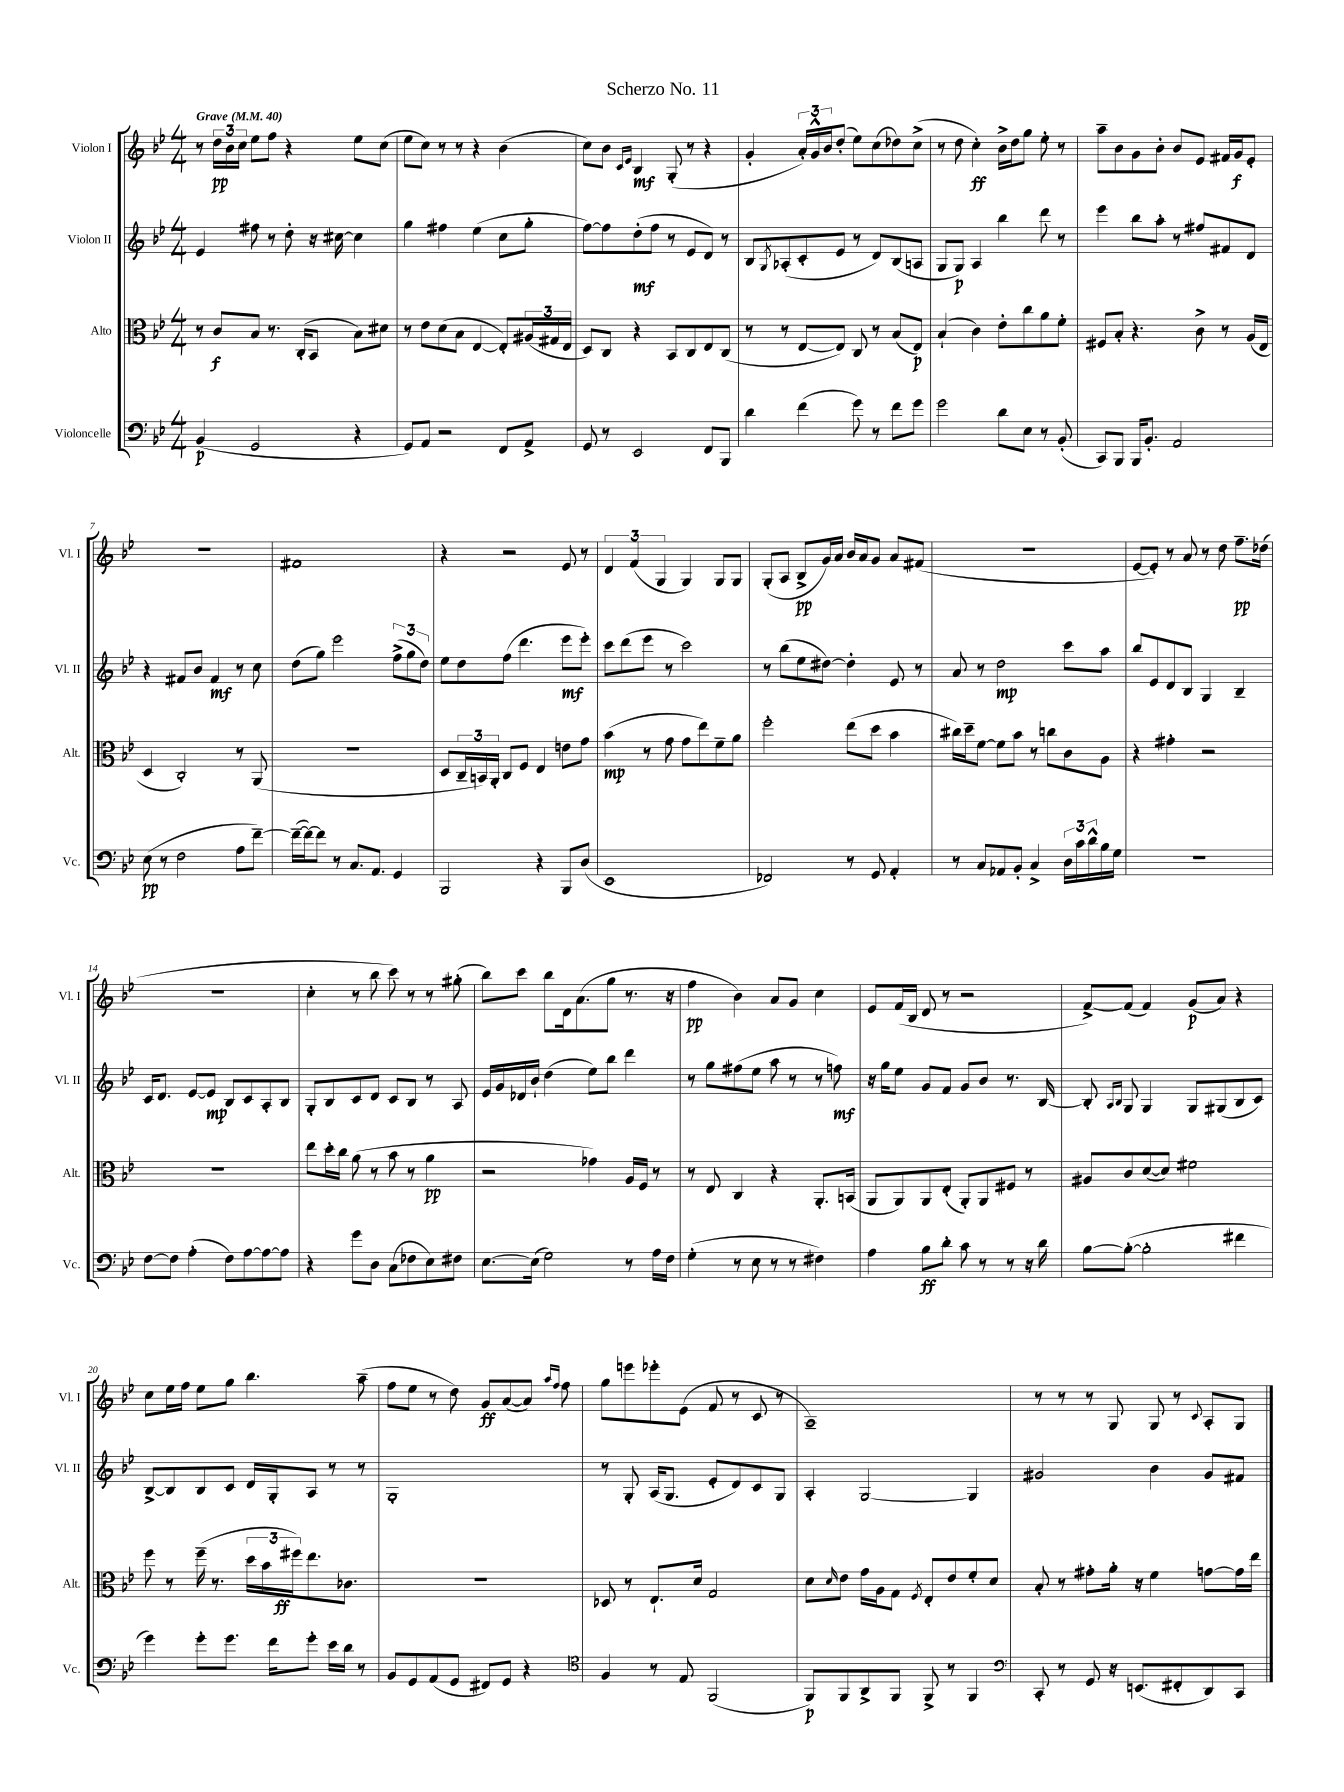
\header { title = "Scherzo No. 11" }
<<
\new StaffGroup <<
\new Staff = "s0" \with { instrumentName = "Violon I" shortInstrumentName = "Vl. I" } {
    \clef treble \key bes \major \numericTimeSignature \time 4/4 \tempo "Grave" 4 = 40
    r8 \tuplet 3/2 { d''16\pp bes'16 c''16 } ees''8 f''8 r4 ees''8 c''8( |
    ees''8 c''8) r8 r8 r4 bes'4( |
    c''8) bes'8 \grace { c'16 ees'16 } bes4\mf g8-.( r8 r4 |
    g'4-. \tuplet 3/2 { a'16-.) g'16-^ bes'16 } d''8-.( ees''8) c''8( des''8) c''8->( |
    r8 d''8 c''4-.\ff) bes'16-> d''16 g''8 ees''8-. r8 |
    a''8-- bes'8 g'8 bes'8-. bes'8 ees'8 fis'16 g'16\f ees'8-. |
    R1 |
    fis'1 |
    r4 r2 ees'8 r8 |
    \tuplet 3/2 { d'4 f'4( g4 } g4) g8 g8 |
    g8-.( a8 bes8->\pp g'16) a'16 bes'16 a'16 g'8 a'8 fis'8( |
    R1 |
    ees'8~ ees'8-.) r8 a'8 r8 d''8 f''8.--\pp des''16( |
    R1 |
    c''4-. r8 bes''8 c'''8) r8 r8 gis''8-.( |
    bes''8) c'''8 bes''8 d'16 a'8.( g''8 r8. r16 |
    f''4\pp bes'4) a'8 g'8 c''4 |
    ees'8 f'16( bes16 d'8 r8 r2 |
    f'8~->) f'8( f'4) g'8\p( a'8) r4 |
    c''8 ees''16 f''16 ees''8 g''8 bes''4. a''8--( |
    f''8 ees''8 r8 d''8) g'8\ff a'8~( a'8) \grace { a''16 f''16 } f''8 |
    g''8 e'''8 ees'''8-. ees'8( f'8 r8 c'8 r8 |
    a1--) |
    r8 r8 r8 g8 g8 r8 \appoggiatura { c'8 } a8-. g8 \bar "|." |
}
\new Staff = "s1" \with { instrumentName = "Violon II" shortInstrumentName = "Vl. II" } {
    \clef treble \key bes \major \numericTimeSignature \time 4/4
    ees'4 fis''8 r8 d''8-. r16 cis''16~ cis''4 |
    g''4 fis''4 ees''4( c''8 g''8-. |
    f''8~) f''8 d''8-.\mf( f''8 r8 ees'8 d'8) r8 |
    bes8 \acciaccatura { g8 } aes8-.( c'8-. ees'8 r8 d'8) bes8( a8 |
    g8 g8\p) a4 bes''4 d'''8 r8 |
    ees'''4 bes''8 a''8-. r8 fis''8 fis'8 d'8 |
    r4 fis'8 bes'8 fis'4\mf r8 c''8 |
    d''8( g''8) ees'''2 \tuplet 3/2 { f''8->( g''8 d''8) } |
    ees''8 d''8 f''8( d'''4. ees'''8\mf ees'''8-.) |
    c'''8 d'''8( ees'''8 r8 c'''2) |
    r8 bes''8( ees''8 dis''8~) dis''4-. ees'8 r8 |
    a'8 r8 d''2\mp c'''8 a''8 |
    bes''8 ees'8 d'8 bes8 g4 bes4-- |
    c'16 d'8. ees'8~ ees'8\mp bes8 c'8 a8-. bes8 |
    g8-. bes8 c'8 d'8 c'8 bes8 r8 a8 |
    ees'16 g'16 des'16 bes'16-! d''4( ees''8) bes''8 d'''4 |
    r8 g''8 fis''8( ees''8 a''8 r8 r8 f''8\mf) |
    r16 g''16 ees''8 g'8 f'8 g'8 bes'8 r8. bes16~ |
    bes8-. \grace { a16 bes16 } g8 g4 g8 gis8( bes8 c'8) |
    bes8~-> bes8 bes8 c'8 d'16 g16-. a8 r8 r8 |
    g1-. |
    r8 g8-. a16( g8. ees'8-. d'8) c'8 g8 |
    a4-. g2~ g4 |
    gis'2 bes'4 gis'8 fis'8 \bar "|." |
}
\new Staff = "s2" \with { instrumentName = "Alto" shortInstrumentName = "Alt." } {
    \clef alto \key bes \major \numericTimeSignature \time 4/4
    r8 c'8\f bes8 r8. c16-.( bes,8 bes8) dis'8 |
    r8 ees'8 d'8( bes8 ees4~ ees8-.) \tuplet 3/2 { ais16( gis16 ees16 } |
    d8) c8 r4 bes,8 c8 ees8 c8( |
    r8 r8 ees8~ ees8) c8 r8 bes8( ees8\p) |
    bes4-!( c'4) ees'8-. c''8 a'8 f'8-. |
    fis8 bes8-. r4. c'8-> r8 a16( ees16 |
    d4 c2-.) r8 a,8( |
    R1 |
    d8 \tuplet 3/2 { c16-- b,16) a,16-. } c8 f8 ees4 e'8 g'8 |
    bes'4\mp( r8 g'8 g'8 ees''8) f'8-- a'8 |
    f''2-. ees''8( d''8 bes'4 |
    cis''16) d''16-- f'8~ f'8 bes'8 r8 c''8 c'8 a8 |
    r4 gis'4-. r2 |
    R1 |
    ees''8 d''16-. c''16 a'8( r8 bes'8 r8 a'4\pp |
    r2 ges'4) a16 f16 r8 |
    r8 ees8 c4 r4 a,8.-. b,16( |
    a,8 a,8) a,8 ees8-.( a,8-.) a,8 fis8 r8 |
    ais8 c'8 d'8~( d'8) fis'2 |
    f''8 r8 f''16--( r8. \tuplet 3/2 { d''16 bes'16 fis''16\ff) } ees''8. ces'8. |
    R1 |
    des8 r8 ees8.-! d'16 g2 |
    d'8 \grace { d'16 } ees'8 g'16 a16 g8 \acciaccatura { f8 } ees8-. ees'8 f'8-. d'8 |
    bes8-. r8 gis'8-. a'16-. r16 f'4 g'8~ g'16 ees''16 \bar "|." |
}
\new Staff = "s3" \with { instrumentName = "Violoncelle" shortInstrumentName = "Vc." } {
    \clef bass \key bes \major \numericTimeSignature \time 4/4
    bes,4\p( g,2 r4 |
    g,8) a,8 r2 f,8 a,8-> |
    g,8 r8 ees,2 f,8 bes,,8 |
    d'4 f'4( g'8) r8 f'8 g'8 |
    g'2 d'8 ees8 r8 bes,8-.( |
    c,8) bes,,8 bes,,16 bes,8.-. a,2 |
    ees8\pp( r8 f2 a8 f'8~--) |
    f'16~--( f'16~) f'8 r8 c8. a,8. g,4 |
    bes,,2 r4 bes,,8 d8( |
    ees,1 |
    fes,2) r8 g,8 a,4-. |
    r8 c8 aes,8 bes,8-. c4-> \tuplet 3/2 { d16 c'16 d'16-^ } bes16 g16 |
    R1 |
    f8~ f8 a4-.( f8) a8~ a8~ a8 |
    r4 g'8 d8 c8( fes8 ees8) fis8 |
    ees8.~ ees16( g2) r8 a16 f16 |
    g4-.( r8 ees8 r8 r8 fis4) |
    a4 bes8\ff d'8-. c'8 r8 r8 r16 d'16 |
    bes8~ bes8~-.( bes2-. fis'4 |
    g'4) g'8-. g'8. f'16 g'8-. ees'16 d'16 r8 |
    bes,8 g,8 a,8( g,8 fis,8) g,8 r4 |
    \clef tenor f4 r8 ees8 f,2( |
    f,8\p) f,8 a,8-> f,8 f,8-> r8 f,4 |
    \clef bass c,8-. r8 g,8 r16 e,8.( fis,8-. d,8) c,8 \bar "|." |
}
>>
>>
